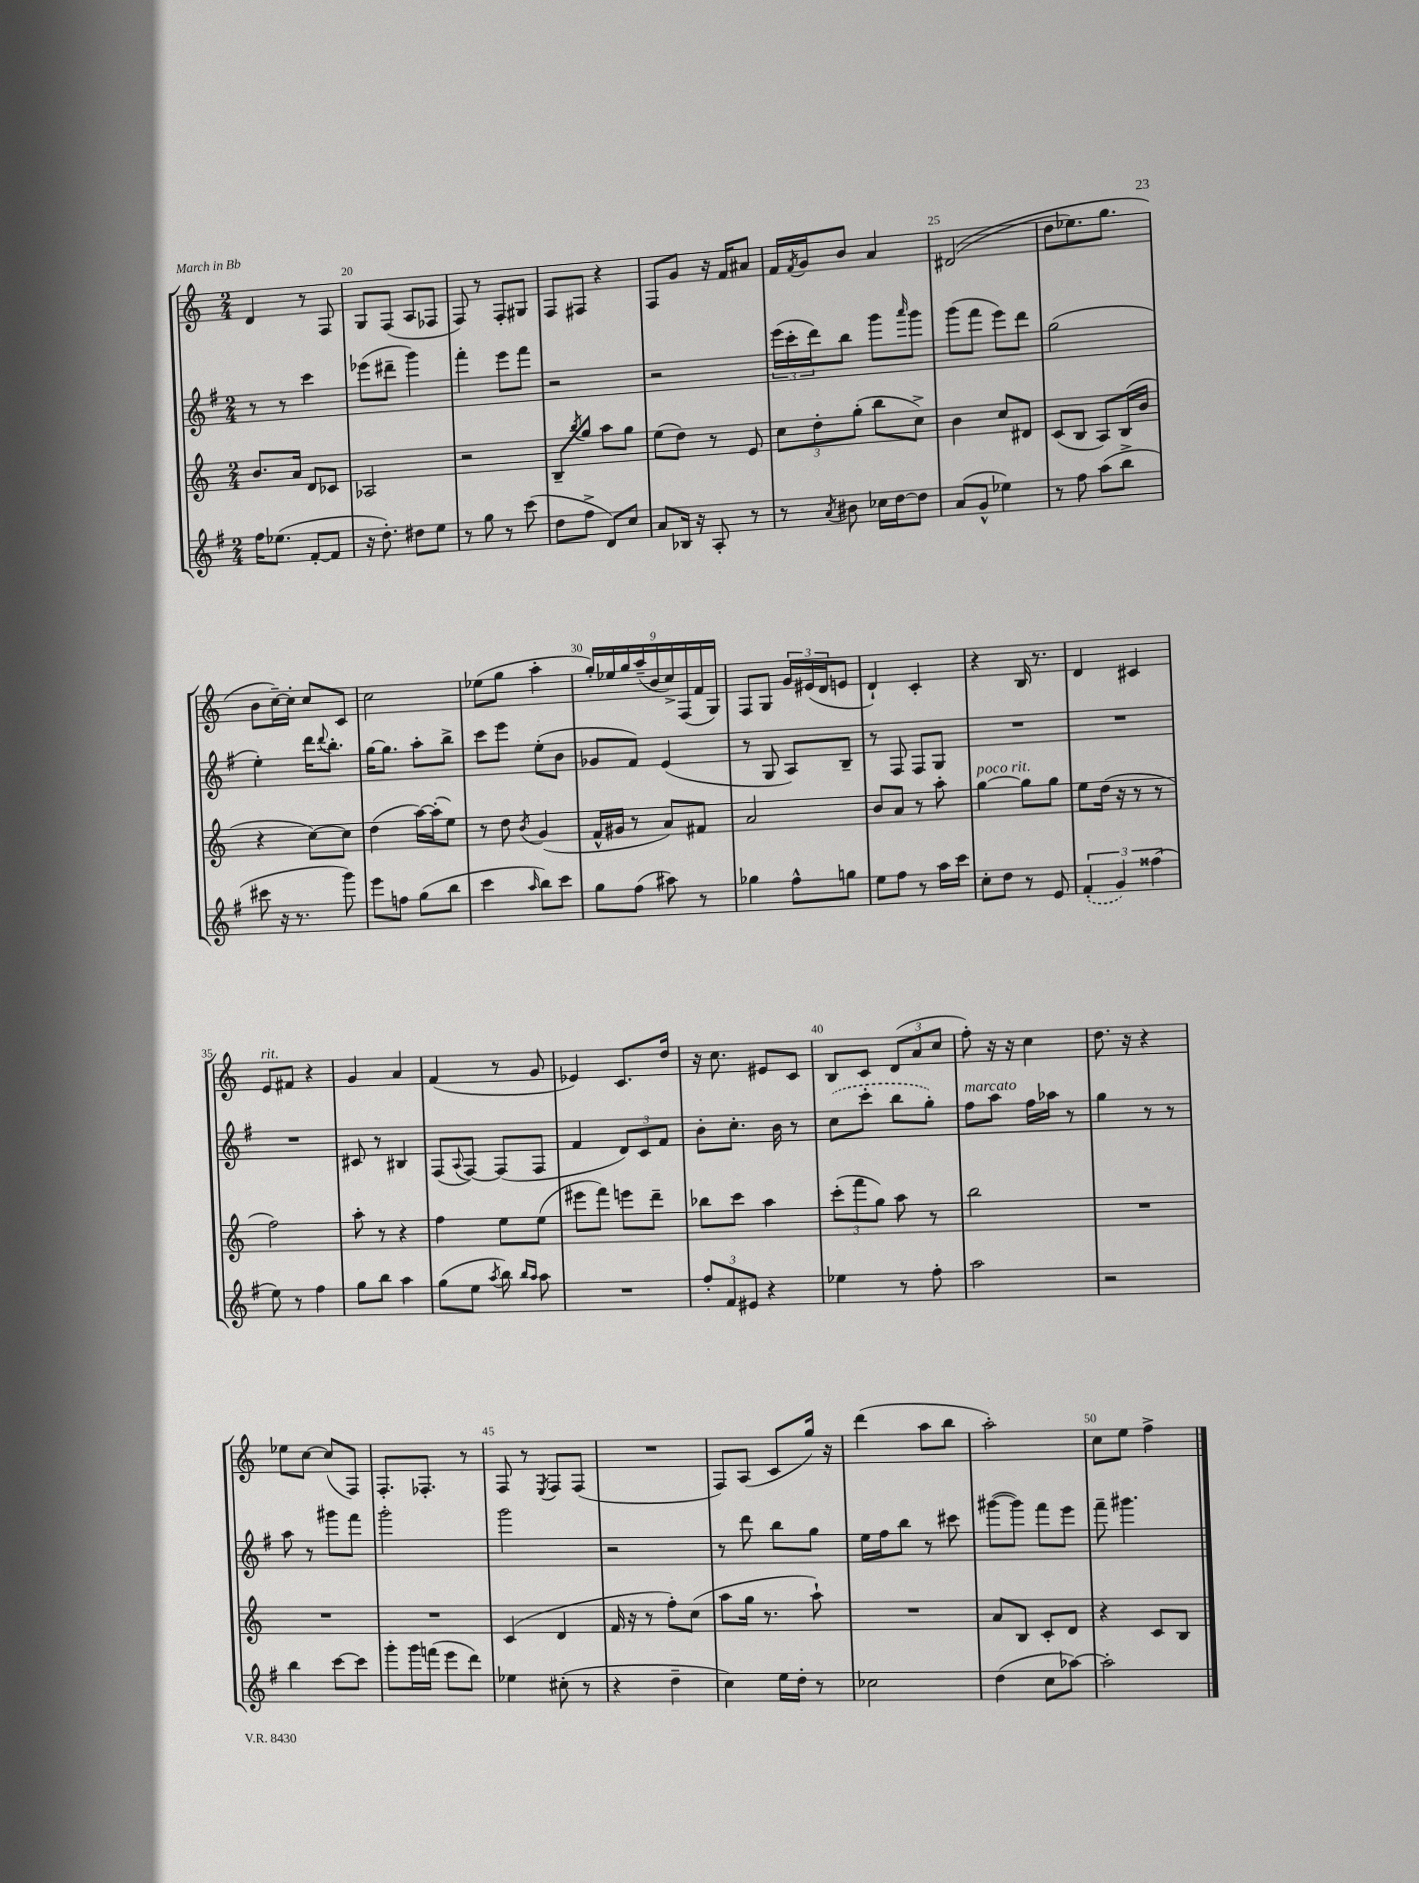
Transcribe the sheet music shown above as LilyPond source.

<<
\new StaffGroup <<
\new Staff = "s0" {
    \clef treble \key c \major \numericTimeSignature \time 2/4
    d'4 r8 f8 |
    g8 f8( a8 fes8 |
    f8) r8 f8-. gis8 |
    f8 fis8 r4 |
    f8 g'8 r16 f'16 ais'8 |
    f'16 \acciaccatura { f'8 } g'16 b'8 a'4 |
    dis'2(\( |
    d''8 ees''8.) g''8. |
    b'8 c''16~--\) c''16-. c''8 c'8 |
    c''2 |
    ees''8( g''8 a''4-. |
    \tuplet 9/8 { g''16-.) ees''16 g''16 a''16--( b'16 c''16->) f16( f'16 g16) } |
    f8 g8 \tuplet 3/2 { g'16 eis'16( d'16 } e'8 |
    d'4-!) c'4-. |
    r4 b16 r8. |
    d'4 cis'4 |
    e'8^\markup { \italic "rit." } fis'8 r4 |
    g'4 a'4 |
    f'4( r8 g'8 |
    ees'4) c'8. d''16 |
    r16 c''8. eis'8 c'8 |
    b8 c'8 \tuplet 3/2 { d'8( a'8 c''8 } |
    f''8-.) r16 r16 c''4 |
    d''8. r16 r4 |
    ees''8 c''8~ c''8( f8) |
    f8.-. fes8.-. r8 |
    f8 r8 \acciaccatura { e8 } f8 f8( |
    R2 |
    f8) a8( c'8 g''16) r16 |
    d'''4( a''8 b''8 |
    a''2-.) |
    c''8 e''8 f''4-> \bar "|." |
}
\new Staff = "s1" {
    \clef treble \key g \major \numericTimeSignature \time 2/4
    r8 r8 c'''4 |
    ees'''8( dis'''8-- g'''4) |
    fis'''4-. e'''8 fis'''8 |
    r2 |
    r2 |
    \tuplet 3/2 { e'''16( c'''16-. d'''16) } b''8 g'''8 \grace { a'''16 } g'''8 |
    g'''8( fis'''8 e'''8) d'''8 |
    g''2( |
    e''4-.) d'''16 \appoggiatura { d'''8 } b''8.-. |
    g''16~ g''8. a''8-. b''8-> |
    c'''8 e'''8 e''8-.( b'8 |
    ges'8 fis'8) e'4( |
    r8 g8 a8) b8-- |
    r8 fis8 fis8 g8 |
    R2 |
    R2 |
    R2 |
    cis'8 r8 bis4 |
    fis8( \appoggiatura { a8 } fis8~) fis8( fis8 |
    fis'4 \tuplet 3/2 { d'8) c'8 fis'8 } |
    b'8-. c''8.-. b'16 r8 |
    \once \slurDashed c''8( c'''8-. b''8 g''8-.) |
    fis''8^\markup { \italic "marcato" } a''8 fis''16 aes''16 r8 |
    g''4 r8 r8 |
    a''8 r8 gis'''8 fis'''8 |
    g'''2-. |
    g'''2 |
    r2 |
    r8 d'''8 b''8 g''8 |
    e''16 fis''16 b''8 r8 cis'''8 |
    gis'''8~( gis'''8) fis'''8 e'''8 |
    fis'''8-- gis'''4. \bar "|." |
}
\new Staff = "s2" {
    \clef treble \key c \major \numericTimeSignature \time 2/4
    b'8. a'16 d'8 ces'8 |
    aes2 |
    r2 |
    b8-- \acciaccatura { b''8 } g''8 a''8 g''8 |
    e''8( d''8) r8 e'8 |
    \tuplet 3/2 { c''8 d''8-. g''8-.( } b''8 c''8->) |
    b'4 c''8 dis'8 |
    c'8( b8 a8) b16( b'16 |
    r4 c''8~) c''8 |
    d''4( a''16~) a''16-.( e''8) |
    r8 d''8 \acciaccatura { b'8 } g'4( |
    f'16-^ gis'16 r8 a'8) fis'8 |
    a'2 |
    b'8 a'8 r8 a''8-. |
    g''4~^\markup { \italic "poco rit." } g''8 g''8 |
    e''8 d''16( r16 r8 r8 |
    f''2) |
    a''8-. r8 r4 |
    f''4 e''8 e''8( |
    eis'''8 f'''8) e'''8 d'''8-- |
    bes''8 c'''8 a''4 |
    \tuplet 3/2 { c'''8-.( f'''8 g''8) } a''8 r8 |
    b''2 |
    R2 |
    R2 |
    R2 |
    c'4( d'4 |
    f'16 r16 r8 f''8-.) c''8( |
    a''8 g''16 r8. a''8-!) |
    R2 |
    a'8 b8 c'8-. d'8 |
    r4 c'8 b8 \bar "|." |
}
\new Staff = "s3" {
    \clef treble \key g \major \numericTimeSignature \time 2/4
    fis''16 ees''8.( fis'8~-. fis'8 |
    r16 d''8.-.) dis''8 e''8 |
    r8 g''8 r8 c'''8( |
    d''8 fis''8-> d'8) c''8 |
    a'8 bes16 r16 a8-. r8 |
    r8 \acciaccatura { a'8 } bis'8 ces''16 d''16~ d''8 |
    a'8( g'8-^ ees''4) |
    r8 fis''8 a''8( b''8-> |
    cis'''8 r16 r8. g'''8) |
    e'''8 f''8 g''8( b''8 |
    c'''4 \grace { a''16 } b''8) c'''8 |
    g''8 fis''8( ais''8) r8 |
    ges''4 fis''8-^ g''8 |
    e''8 fis''8 r8 a''16 c'''16 |
    c''8-. d''8 r8 e'8 |
    \tuplet 3/2 { \once \slurDashed fis'4-.( g'4) fisis''4( } |
    e''8) r8 fis''4 |
    g''8 b''8 a''4 |
    g''8( e''8 \acciaccatura { a''8 } b''8) \grace { b''16 a''16 } a''8 |
    R2 |
    \tuplet 3/2 { fis''8-. fis'8 eis'8 } r4 |
    ees''4 r8 fis''8-. |
    a''2 |
    r2 |
    b''4 c'''8~ c'''8 |
    g'''8-. g'''16 f'''16( e'''8 d'''8) |
    ees''4 cis''8-.( r8 |
    r4 d''4-- |
    c''4) e''16 d''16-. r8 |
    ces''2 |
    d''4( c''8 aes''8~) |
    aes''2-. \bar "|." |
}
>>
>>
\layout { \context { \Score currentBarNumber = #19 \override BarNumber.break-visibility = ##(#f #t #t) barNumberVisibility = #(every-nth-bar-number-visible 5) } }
